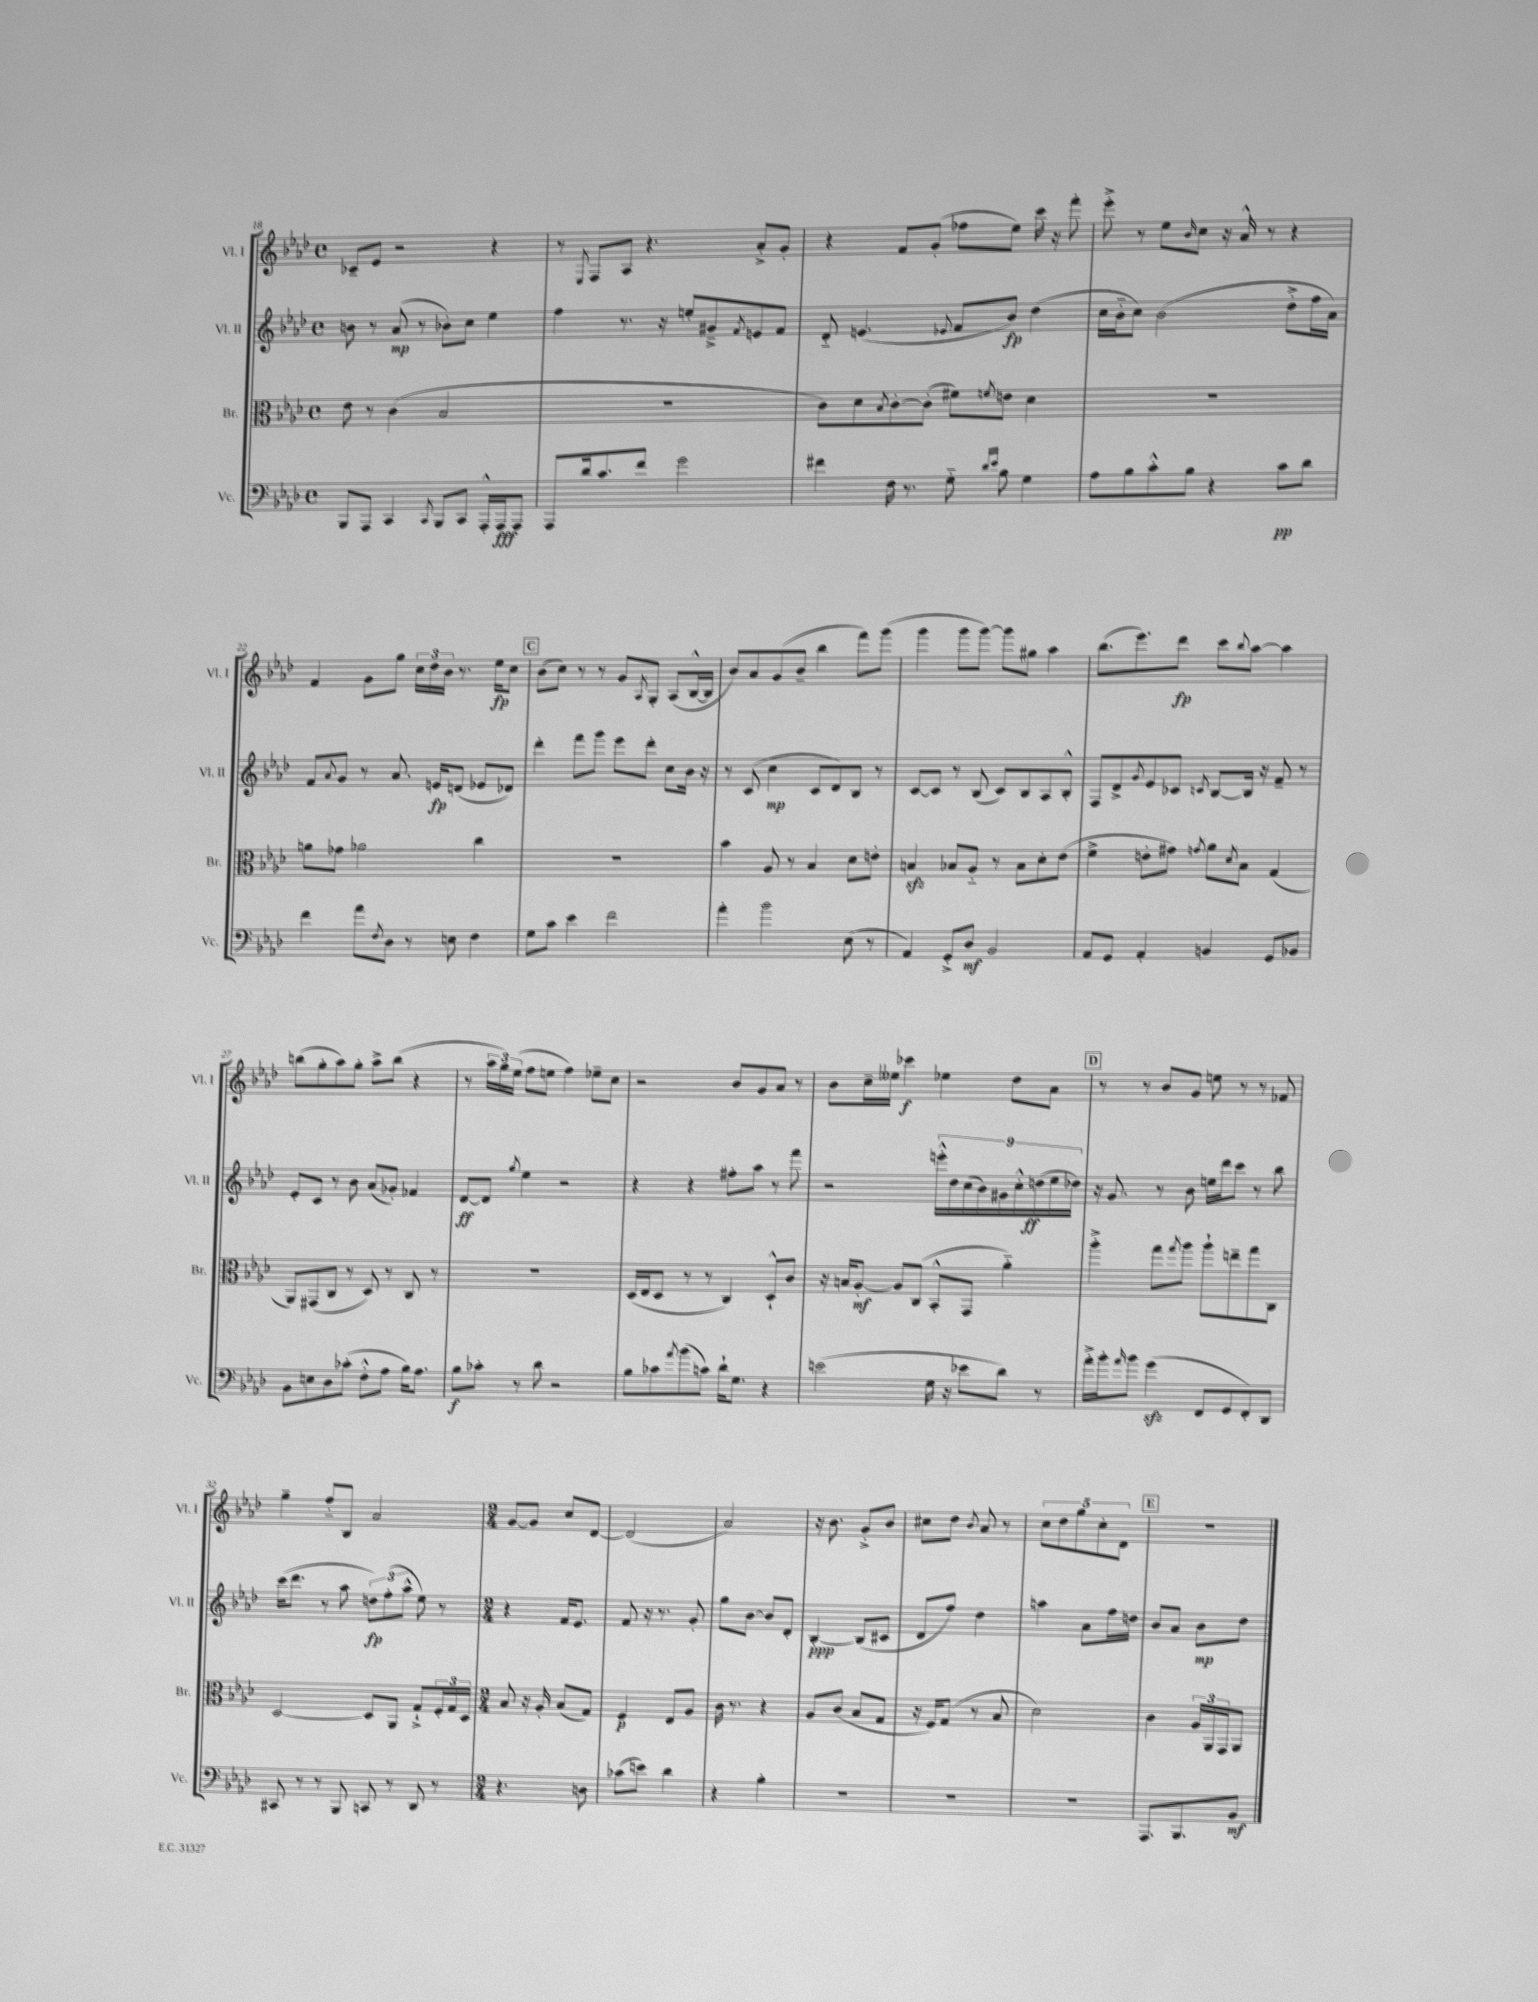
<<
\new StaffGroup <<
\new Staff = "s0" \with { instrumentName = "Vl. I" shortInstrumentName = "Vl. I" } {
    \clef treble \key aes \major \defaultTimeSignature \time 4/4
    ces'8-- ees'8 r2 r4 |
    r8 \acciaccatura { ees8 } f8 aes8 r4. aes'8-.-> g'8-. |
    r4 f'8 g'8-.( fes''8 ees''8) c'''16 r16 f'''8-. |
    ees'''8-.-> r8 ees''8 \grace { bes'16 } c''8 r16 aes'16-^ r8 r4 |
    f'4 g'8 g''8 \tuplet 3/2 { c''16 des''16 bes'16 } r8. ees''16\fp c''8 |
    \mark \markup { \box "C" } bes'8( c''8) r8 r8 g'8 \acciaccatura { aes8 } g8-. aes8( bes16~-^ bes16 |
    bes'8) aes'8 g'8( bes'8-- bes''4 f'''8) g'''8( |
    g'''4 g'''8 g'''8~) g'''8 gis''8 aes''4 |
    bes''8.( ees'''8.) des'''8\fp c'''8 \appoggiatura { bes''8 } aes''8~ aes''4 |
    b''8( g''8-. aes''8) g''8-. aes''8-> b''8( r4 |
    r8 \tuplet 3/2 { aes''16 g''16) ees''16( } f''8 e''8 f''4) ees''8-- c''8 |
    r2 bes'8 g'8 aes'8 r8 |
    bes'8 c''16-- eeses''16 ces'''4\f ees''4 des''8 aes'8 |
    \mark \markup { \box "D" } r8 r8 bes'8 g'8 e''8 r8 r8 fes'8 |
    g''4-- f''8-_ bes8 aes'2 |
    \numericTimeSignature \time 2/4 g'8~ g'8 c''8 des'8~ |
    des'2( |
    aes'2) |
    r16 bes'8. g'8-.-> bes'8 |
    cis''8 des''8 \acciaccatura { bes'8 } aes'8 r8 |
    \tuplet 5/4 { c''8 des''8 g''8 c''8-. des'8 } |
    \mark \markup { \box "E" } R2 \bar "|." |
}
\new Staff = "s1" \with { instrumentName = "Vl. II" shortInstrumentName = "Vl. II" } {
    \clef treble \key aes \major \defaultTimeSignature \time 4/4
    b'8 r8 aes'8\mp( r8 bes'8-.) c''8 ees''4 |
    f''4 r8. r16 e''8-. gis'8---> \acciaccatura { f'8 } e'8 f'8 |
    des'8-_ e'4.( \appoggiatura { ees'8 } f'8 bes'8\fp) des''4( |
    c''16 bes'16-_ c''8) bes'2( des''8-.-> f''16 aes'16) |
    f'8 \appoggiatura { aes'8 } g'8 r8 aes'8. e'16\fp d'8( ees'8 des'8) |
    \mark \markup { \box "C" } des'''4-. f'''8 g'''8 ees'''8 des'''8-. c''8 bes'16 r16 |
    r8 c'8( c''4\mp c'8 des'8) bes8 r8 |
    c'8~ c'8 r8 bes8( c'8) bes8 aes8 bes8-.-^ |
    f8 des'8-> \acciaccatura { g'8 } ees'8 ces'8 \acciaccatura { c'8 } bes8~ bes16 r16 f'8-- r8 |
    ees'8-. c'8 r8 bes'8 aes'8( ges'8-.) fes'4 |
    des'8~\ff des'8 \acciaccatura { g''8 } ees''4 r2 |
    r4 r4 fis''8-. aes''8 r8 f'''8 |
    r2 \tuplet 9/8 { e'''16-.-^ des''16 c''16( bes'16) gis'16 c''16-.-^ d''16\ff( ees''16 des''16) } |
    \mark \markup { \box "D" } r16 g'8. r8 bes'8 e''16 des'''16 c'''8 r8 bes''8 |
    c'''16( des'''8. r8 aes''8 \tuplet 3/2 { d''8\fp) f''8-.( aes''8-^ } ees''8) r8 |
    \numericTimeSignature \time 2/4 r4 f'16 ees'8. |
    f'8 r16 r8. g'8-. |
    g''8 bes'8~ bes'8 des'8-. |
    bes4~-.\ppp bes8( cis'8 |
    des'8 f''8) des''4 |
    a''4 aes'8 f''16 d''16 |
    \mark \markup { \box "E" } bes'8 aes'8 bes'8\mp des''8 \bar "|." |
}
\new Staff = "s2" \with { instrumentName = "Br." shortInstrumentName = "Br." } {
    \clef alto \key aes \major \defaultTimeSignature \time 4/4
    ees'8 r8 c'4( bes2 |
    R1 |
    c'8) des'8 \acciaccatura { bes8 } c'8~-. c'8-.( fis'8) \acciaccatura { f'8 } e'8 des'4 |
    R1 |
    a'8 ges'8 aes'2 c''4 |
    \mark \markup { \box "C" } R1 |
    bes'4 aes8 r8 bes4 des'8 e'8-. |
    b4\sfz bes8 aes8-_ r8 bes8 des'8-. ees'8( |
    f'4-> e'8-. gis'8) \acciaccatura { g'8 } aes'8 \acciaccatura { des'8 } bes8 g4( |
    aes,8) gis,8( c8 r8 des8) r8 c8 r8 |
    R1 |
    des16( ees16 des8 r8 r8 c4) des8-!-^ c'8 |
    r16 b16 aes8~-.\mf aes8 c8( bes,8-.-^ g,8 aes'4-_) |
    \mark \markup { \box "D" } aes''4-.-> g''8 \acciaccatura { g''8 } aes''8 aes''8-! e''8-- g''8 c8 |
    des2~ des8 aes,8 g8-!-> \tuplet 3/2 { f16-. g16 des16 } |
    \numericTimeSignature \time 2/4 bes8 r16 aes16-. bes8( g8) |
    f4\p ees8 aes8 |
    c'16 r8. r4 |
    aes8 c'8( bes8 g8 |
    r16 f16) g8( r8 bes8 |
    des'2) |
    \mark \markup { \box "E" } c'4 \tuplet 3/2 { aes16 aes,16 g,16 } aes,8 \bar "|." |
}
\new Staff = "s3" \with { instrumentName = "Vc." shortInstrumentName = "Vc." } {
    \clef bass \key aes \major \defaultTimeSignature \time 4/4
    bes,,8 aes,,8 c,4 \acciaccatura { c,8 } bes,,8 c,8 aes,,16-.-^ aes,,16\fff aes,,8 |
    aes,,8 des'16 c'8. f'8 g'2 |
    fis'4 f16 r8. g8-_ \grace { des'16 ees'16 } bes8 g4 |
    aes8 bes8 c'8-.-^ bes8 r4 c'8\pp des'8 |
    f'4 aes'8 \acciaccatura { f8 } des8 r8 e8 f4 |
    \mark \markup { \box "C" } g8 c'8 ees'4 f'2 |
    aes'4-. bes'2 ees8( r8 |
    aes,4) g,8-.-> des8\mf bes,2 |
    aes,8 g,8 aes,4-. b,4 g,8 bes,8 |
    bes,8 e8 des8 ces'8-.( f8-.-^ aes8 bes16) aes8. |
    bes8\f ces'8-. r8 des'8 r2 |
    bes8 ces'8 \acciaccatura { aes'8 } bes'8( c'8) des'16-! g8. r4 |
    e'2( g16 r16 ees'8 des'8) r8 |
    \mark \markup { \box "D" } aes'16-.-> bes'16-. \grace { aes'16 } bes'8 g'4\sfz( f,8 g,8 f,8-.) des,8 |
    cis,8 r8 r8 bes,,8 c,8 r8 des,8 r8 |
    \numericTimeSignature \time 2/4 r4. d8 |
    ces'8( e'8) des'4 |
    r4 bes4-. |
    R2 |
    R2 |
    R2 |
    \mark \markup { \box "E" } aes,,8. bes,,8. bes,8\mf \bar "|." |
}
>>
>>
\layout { \context { \Score currentBarNumber = #18 } }
